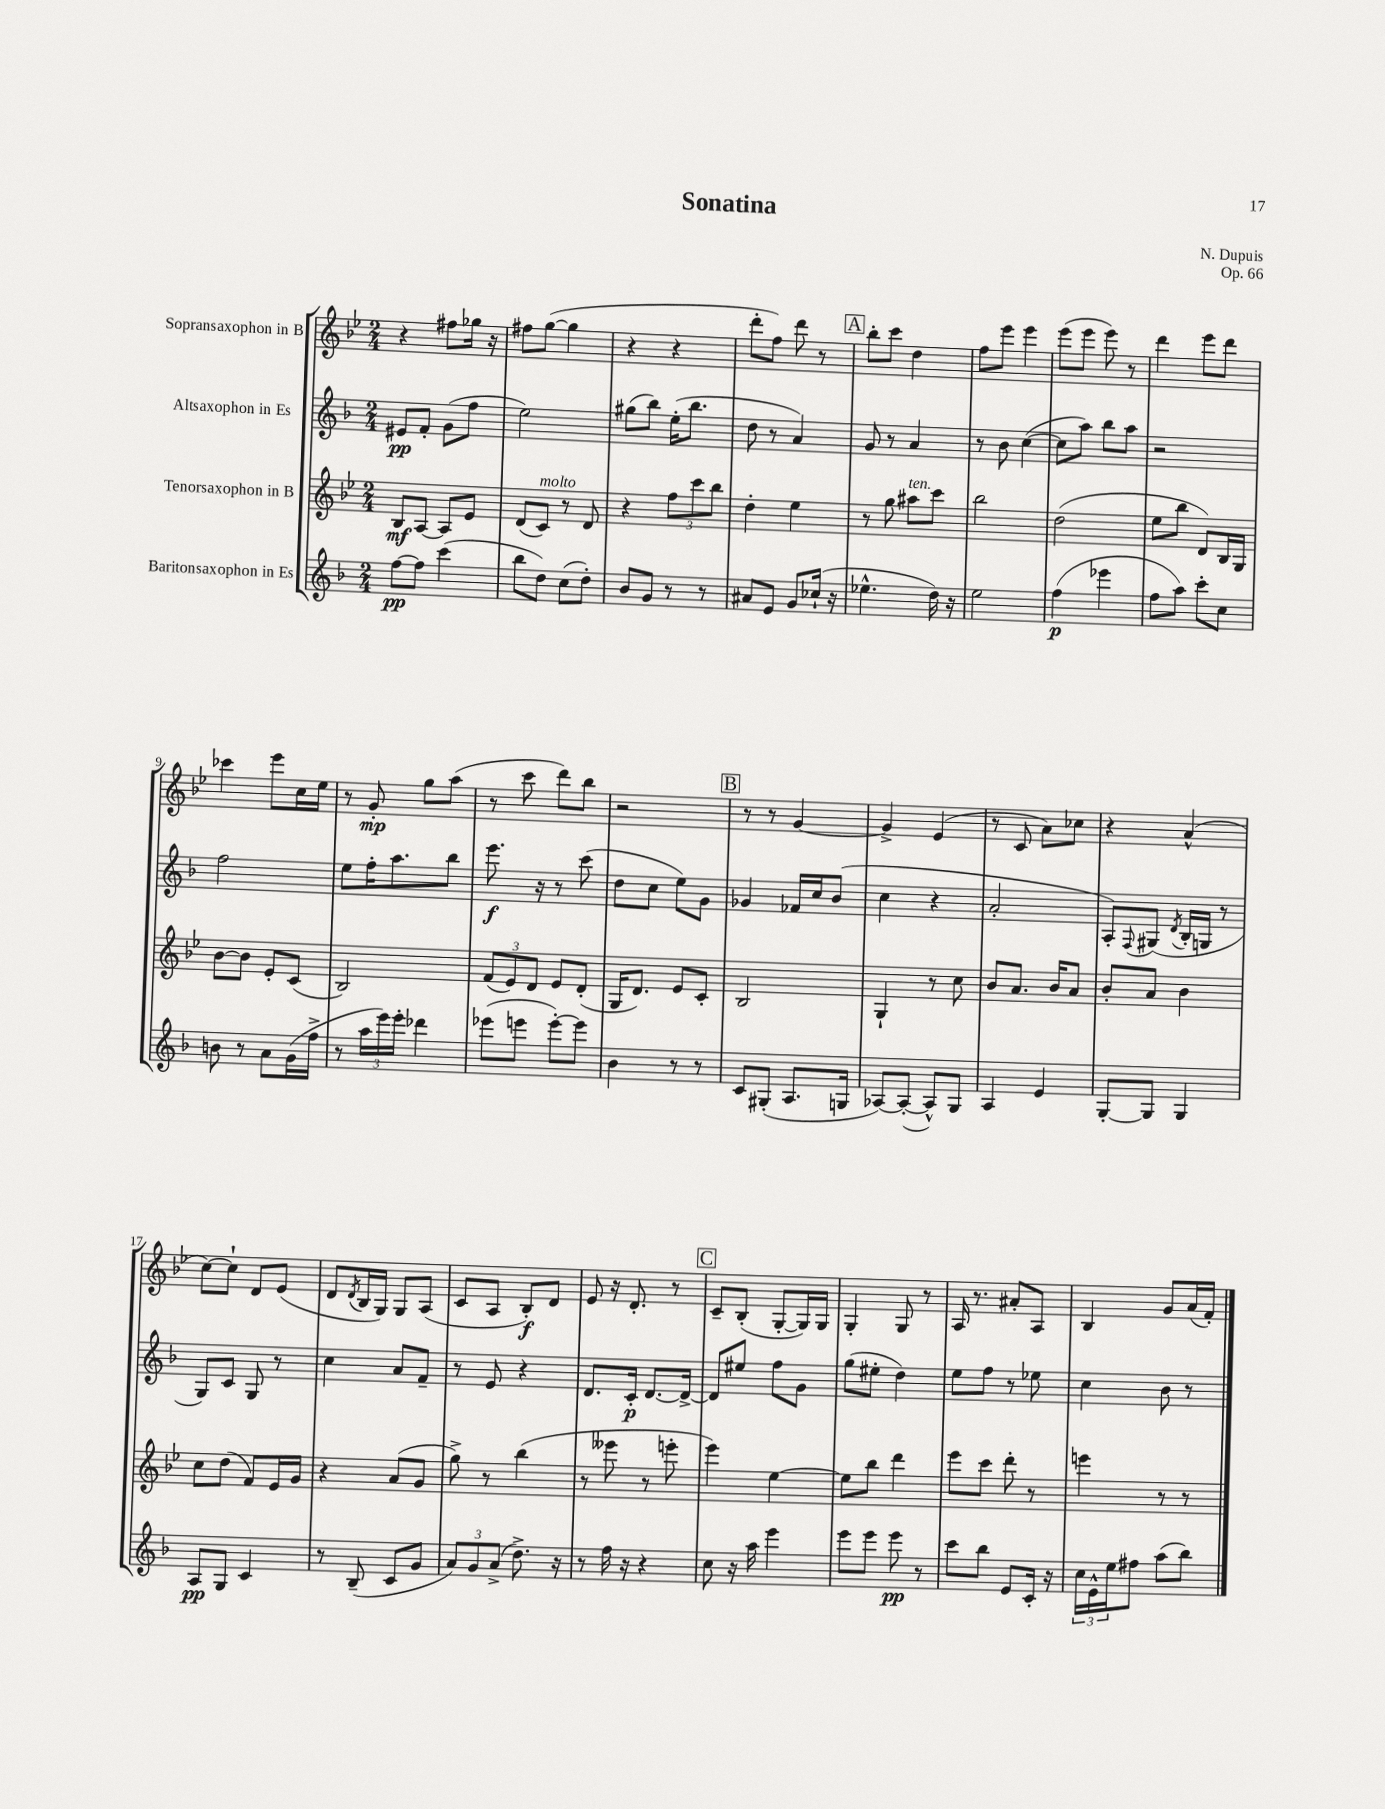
\header { title = "Sonatina" composer = "N. Dupuis" opus = "Op. 66" }
<<
\new StaffGroup <<
\new Staff = "s0" \with { instrumentName = "Sopransaxophon in B" } {
    \clef treble \key bes \major \numericTimeSignature \time 2/4
    r4 fis''8 ges''16 r16 |
    fis''8 g''8~( g''4 |
    r4 r4 |
    d'''8-. f''8) d'''8 r8 |
    \mark \markup { \box "A" } bes''8-. c'''8 d''4 |
    f''8 ees'''8 ees'''4 |
    ees'''8( ees'''8 ees'''8) r8 |
    d'''4 ees'''8 d'''8 |
    ces'''4 ees'''8 c''16 ees''16 |
    r8 g'8-.\mp g''8 a''8( |
    r8 c'''8 d'''8) bes''8 |
    r2 |
    \mark \markup { \box "B" } r8 r8 g'4~ |
    g'4-> ees'4( |
    r8 c'8 a'8) ces''8 |
    r4 a'4-^( |
    c''8~) c''8-! d'8 ees'8( |
    d'8 \acciaccatura { d'8 } bes16 g16) g8 a8( |
    c'8 a8 bes8-.\f) d'8 |
    ees'8 r16 d'8.-. r8 |
    \mark \markup { \box "C" } c'8-- bes8-.( g8~-. g16) g16 |
    g4-. g8 r8 |
    a16 r8. ais'8-. a8 |
    bes4 g'8 a'16( f'16-.) \bar "|." |
}
\new Staff = "s1" \with { instrumentName = "Altsaxophon in Es" } {
    \clef treble \key f \major \numericTimeSignature \time 2/4
    eis'8\pp f'8-. g'8( f''8 |
    e''2) |
    gis''8( bes''8) e''16-.( bes''8. |
    d''8 r8 a'4) |
    \mark \markup { \box "A" } g'8 r8 a'4 |
    r8 bes'8 c''4~( |
    c''8 a''8) bes''8 a''8 |
    r2 |
    f''2 |
    e''8 f''16-. a''8. bes''8 |
    e'''8.\f r16 r8 c'''8( |
    d''8 c''8 e''8) g'8 |
    \mark \markup { \box "B" } ges'4 fes'16 c''16 bes'8( |
    c''4 r4 |
    a'2-. |
    a8-.) \appoggiatura { f8 } gis8( \acciaccatura { d'8 } bes16-. g16 r8 |
    g8) c'8 g8 r8 |
    c''4 a'8 f'8-- |
    r8 e'8 r4 |
    d'8. c'16-.\p d'8.~ d'16~-> |
    \mark \markup { \box "C" } d'8 eis''8 f''8 g'8 |
    g''8( eis''8-. d''4) |
    e''8 f''8 r8 ees''8 |
    c''4 bes'8 r8 \bar "|." |
}
\new Staff = "s2" \with { instrumentName = "Tenorsaxophon in B" } {
    \clef treble \key bes \major \numericTimeSignature \time 2/4
    bes8\mf a8~ a8 ees'8 |
    d'8( c'8^\markup { \italic "molto" }) r8 d'8 |
    r4 \tuplet 3/2 { f''8 c'''8 bes''8 } |
    d''4-. ees''4 |
    \mark \markup { \box "A" } r8 g''8 ais''8^\markup { \italic "ten." } c'''8 |
    bes''2 |
    d''2( |
    ees''8 bes''8 d'8) bes16 g16 |
    bes'8~ bes'8 ees'8-. c'8( |
    bes2) |
    \tuplet 3/2 { f'8( ees'8) d'8 } ees'8 d'8-.( |
    g16 d'8.) ees'8 c'8-. |
    \mark \markup { \box "B" } bes2 |
    g4-! r8 c''8 |
    bes'8 a'8. bes'16 a'8 |
    bes'8-. a'8 bes'4 |
    c''8 d''8( f'8) ees'16 g'16 |
    r4 a'8( g'8 |
    g''8->) r8 bes''4( |
    r8 eeses'''8 r8 e'''8-. |
    \mark \markup { \box "C" } ees'''4) ees''4~ |
    ees''8 bes''8 d'''4 |
    ees'''8 c'''8 d'''8-. r8 |
    e'''4 r8 r8 \bar "|." |
}
\new Staff = "s3" \with { instrumentName = "Baritonsaxophon in Es" } {
    \clef treble \key f \major \numericTimeSignature \time 2/4
    f''8~\pp f''8 c'''4( |
    bes''8 d''8) c''8( d''8-.) |
    bes'8 g'8 r8 r8 |
    ais'8 e'8 g'8 ces''16-!( r16 |
    \mark \markup { \box "A" } ees''4.-^ d''16) r16 |
    e''2 |
    f''4\p( ees'''4 |
    f''8 a''8) c'''8-. c''8 |
    b'8 r8 a'8 g'16( f''16-> |
    r8 \tuplet 3/2 { a''16 e'''16) e'''16-. } des'''4 |
    ees'''8( e'''8 e'''8~-.) e'''8 |
    bes'4 r8 r8 |
    \mark \markup { \box "B" } c'8 gis8-.( a8. g16 |
    aes8~) aes8~-.( aes8-^) g8 |
    a4 e'4 |
    g8~-. g8 g4 |
    a8\pp g8 c'4 |
    r8 bes8--( c'8 g'8 |
    \tuplet 3/2 { a'8) g'8 a'8->( } d''8.->) r16 |
    r8 f''16 r16 r4 |
    \mark \markup { \box "C" } c''8 r16 a''16 e'''4 |
    e'''8 e'''8 e'''8\pp r8 |
    c'''8 bes''8 e'8 c'16-. r16 |
    \tuplet 3/2 { c''16 e'16-^ e''16 } fis''8 a''8( bes''8) \bar "|." |
}
>>
>>
